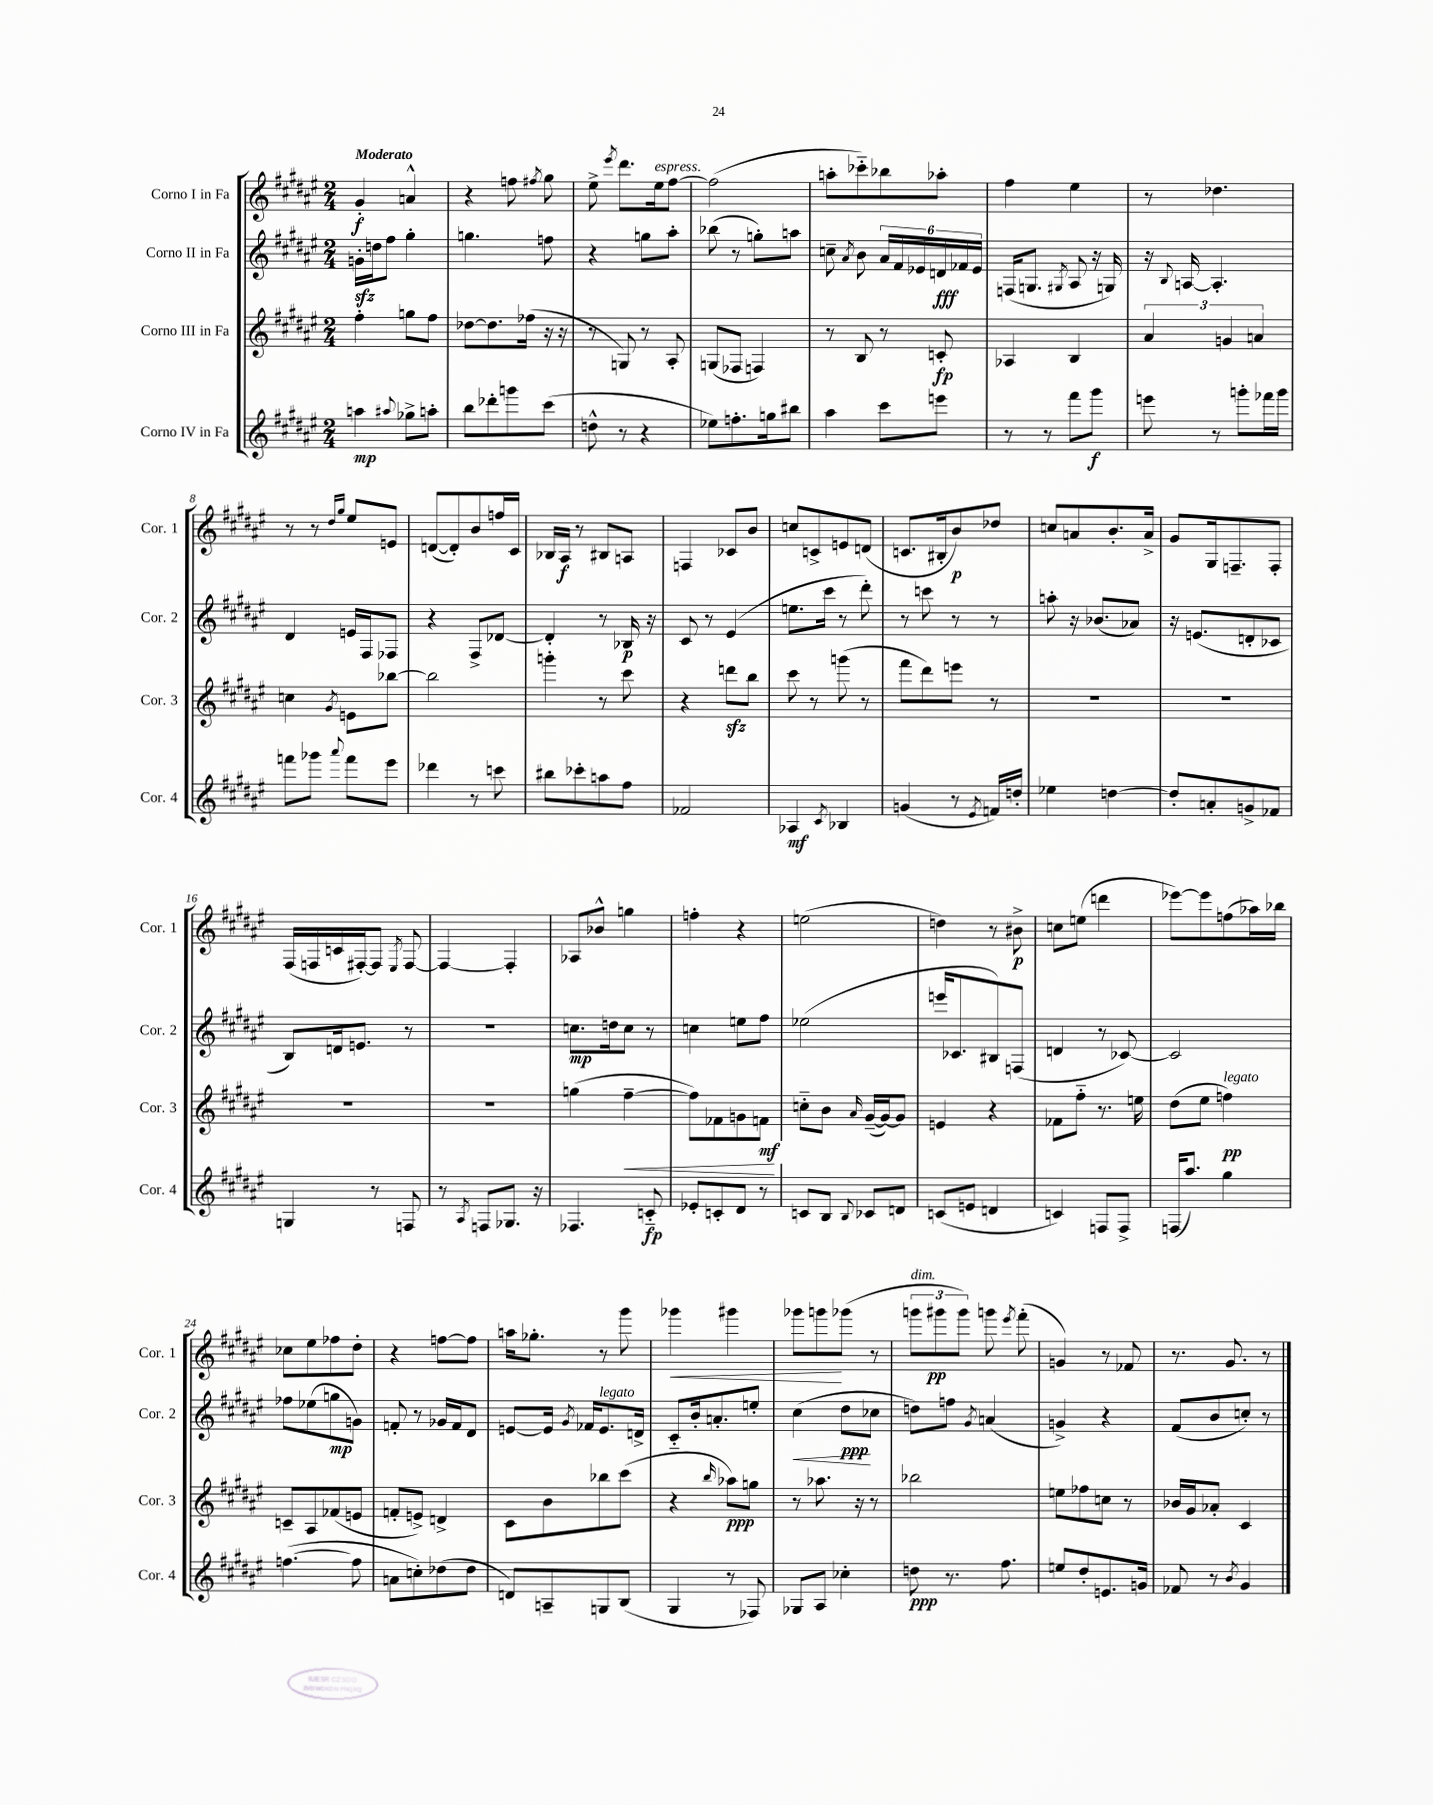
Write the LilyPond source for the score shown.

<<
\new StaffGroup <<
\new Staff = "s0" \with { instrumentName = "Corno I in Fa" shortInstrumentName = "Cor. 1" } {
    \clef treble \key fis \major \numericTimeSignature \time 2/4 \tempo "Moderato"
    \autoBeamOff gis'4-.\f a'4-^ |
    r4 f''8 \acciaccatura { fis''8 } gis''8 |
    eis''8-> \acciaccatura { eis'''8 } dis'''8.[ eis''16^\markup { \italic "espress." } fis''8]~ |
    fis''2( |
    a''8[-. ces'''8-_) bes''8 aes''8]-. |
    fis''4 eis''4 |
    r8 des''4. |
    r8 r8 \grace { dis''16[ gis''16] } eis''8[ e'8] |
    d'8[~( d'8-.) b'8 f''16 cis'16] |
    bes16[ ais16]\f r8 bis8[ a8] |
    f4 ces'8[ b'8] |
    c''8[ c'8-> e'8 d'8]( |
    c'8.[ bis16-. b'8\p) des''8] |
    c''8[ a'8 b'8.-. a'16]-> |
    gis'8[ gis16 f8.-- f8]-. |
    fis16[( f16 c'16 fis16~-.) fis8] \acciaccatura { eis8 } fis8~ |
    fis4~ fis4-. |
    aes8[ bes'8]-^ g''4 |
    f''4-. r4 |
    e''2( |
    d''4) r8 bis'8->\p |
    c''8[ e''8]( d'''4 |
    ees'''8[~) ees'''8 f''8( aes''16) bes''16] |
    ces''8[ eis''8 fes''8 dis''8]-. |
    r4 f''8[~ f''8] |
    a''16[ ges''8.]-. r8 gis'''8 |
    ges'''4\< gis'''4 |
    ges'''8[ g'''8\! ges'''8]( r8 |
    \tuplet 3/2 { g'''8[^\markup { \italic "dim." } gis'''8\pp gis'''8]) } g'''8 \acciaccatura { eis'''8 } fis'''8-.( |
    g'4) r8 fes'8 |
    r8. gis'8. r8 \bar "|." |
}
\new Staff = "s1" \with { instrumentName = "Corno II in Fa" shortInstrumentName = "Cor. 2" } {
    \clef treble \key fis \major \numericTimeSignature \time 2/4
    \autoBeamOff g'16[-.\sfz d''16 fis''8] gis''4-. |
    g''4. f''8 |
    r4 g''8[ ais''8]-. |
    bes''8( r8 g''8[-.) a''8] |
    c''8-- \acciaccatura { ais'8 } b'8 \tuplet 6/4 { ais'16[ fis'16 ees'16 d'16\fff fes'16 ees'16] } |
    f16[( g8.] \acciaccatura { gis8 } ais8 r16 g16) |
    r16 \appoggiatura { b8 } a16~ a4.-. |
    dis'4 e'16[ fis16 fes8] |
    r4 fis8[-> des'8]~ |
    des'4-. r8 bes16\p r16 |
    cis'8 r8 eis'4( |
    e''8.[ cis'''16] r8 dis'''8-.) |
    r8 c'''8 r8 r8 |
    a''8-. r16 bes'8.[( aes'8]) |
    r16 e'8.[( d'8-. ces'8] |
    b8[) d'16 e'8.] r8 |
    r2 |
    c''8.[\mp d''16 c''8] r8 |
    c''4 e''8[ fis''8] |
    ees''2( |
    e'''16[ ces'8. bis8) f8]( |
    d'4 r8 ces'8~) |
    ces'2 |
    fes''8[ ees''8( g''8\mp g'8]) |
    f'8-. r8 ges'16[ f'16 dis'8] |
    e'8[~ e'16] \acciaccatura { gis'8 } fes'16[ e'8.^\markup { \italic "legato" } d'16]-> |
    cis'8[-_ b'16-. a'8.-. e''8]-. |
    cis''4\<( dis''8[\ppp\! ces''8] |
    d''8[) f''8] \acciaccatura { gis'8 } a'4( |
    g'4->) r4 |
    fis'8[( b'8 c''8]-.) r8 \bar "|." |
}
\new Staff = "s2" \with { instrumentName = "Corno III in Fa" shortInstrumentName = "Cor. 3" } {
    \clef treble \key fis \major \numericTimeSignature \time 2/4
    \autoBeamOff fis''4-. g''8[ fis''8] |
    des''8[~ des''8. fes''16]( r16 r16 |
    r8 g8) r8 ais8-. |
    g8[( fes8] f4) |
    r8 b8 r8 c'8-.\fp |
    aes4 b4 |
    \tuplet 3/2 { ais'4 g'4 a'4 } |
    c''4 \acciaccatura { gis'8 } e'8[ bes''8]~ |
    bes''2 |
    g'''4-. r8 cis'''8 |
    r4 d'''8[\sfz b''8] |
    cis'''8 r8 g'''8( r8 |
    fis'''8[ dis'''8) e'''8] r8 |
    R2 |
    R2 |
    R2 |
    R2 |
    g''4( fis''4~--\< |
    fis''8[) fes'8 g'8 f'8]\mf\! |
    c''8[-_ b'8] \grace { ais'16 } gis'16[~--( gis'16~) gis'8] |
    e'4 r4 |
    fes'8[ fis''8]-_ r8. e''16 |
    dis''8[( eis''8] f''4\pp^\markup { \italic "legato" }) |
    c'8[-- ais8 fes'8( e'8] |
    f'8[-. e'8]->) d'4-> |
    cis'8[ b'8 bes''8 cis'''8]( |
    r4 \grace { b''16 } aes''8[\ppp) g''8] |
    r8 aes''8. r16 r8 |
    bes''2 |
    e''8[ fes''8 c''8] r8 |
    bes'16[ gis'16 aes'8]-. cis'4 \bar "|." |
}
\new Staff = "s3" \with { instrumentName = "Corno IV in Fa" shortInstrumentName = "Cor. 4" } {
    \clef treble \key fis \major \numericTimeSignature \time 2/4
    \autoBeamOff a''4\mp \appoggiatura { ais''8 } ges''8[-> a''8]-. |
    b''8[ des'''8-. g'''8 cis'''8]( |
    d''8-^ r8 r4 |
    ees''8[) f''8.-. g''16 bis''8] |
    ais''4 cis'''8[ e'''8] |
    r8 r8 fis'''8[ gis'''8]\f |
    e'''8 r8 g'''8[-. fes'''16 g'''16] |
    f'''8[ ges'''8] \appoggiatura { ais'''8 } f'''8[ eis'''8] |
    des'''4 r8 c'''8 |
    bis''8[ ces'''8-. a''8 fis''8] |
    fes'2 |
    aes4\mf \acciaccatura { cis'8 } bes4 |
    g'4( r8 \acciaccatura { eis'8 } f'16[) d''16]-. |
    ees''4 d''4~ |
    d''8[-. a'8-. g'8-> fes'8] |
    g4 r8 f8 |
    r8 \acciaccatura { ais8 } f8[ ges8.] r16 |
    fes4. c'8-_\fp |
    ees'8[-. c'8-. dis'8] r8 |
    c'8[ b8] \appoggiatura { b8 } ces'8[ d'8] |
    c'8[( e'8] d'4 |
    c'4) f8[ f8]-> |
    f16[( ais''8.]) gis''4 |
    f''4.~( f''8 |
    a'8[ c''8-.) des''8( des''8] |
    d'8[) a8-- g8 b8]( |
    gis4 r8 fes8) |
    ges8[ ais8] ces''4-. |
    d''8\ppp r8. fis''8. |
    e''8[ dis''8-. e'8. g'16] |
    fes'8 r8 \acciaccatura { b'8 } gis'4 \bar "|." |
}
>>
>>
